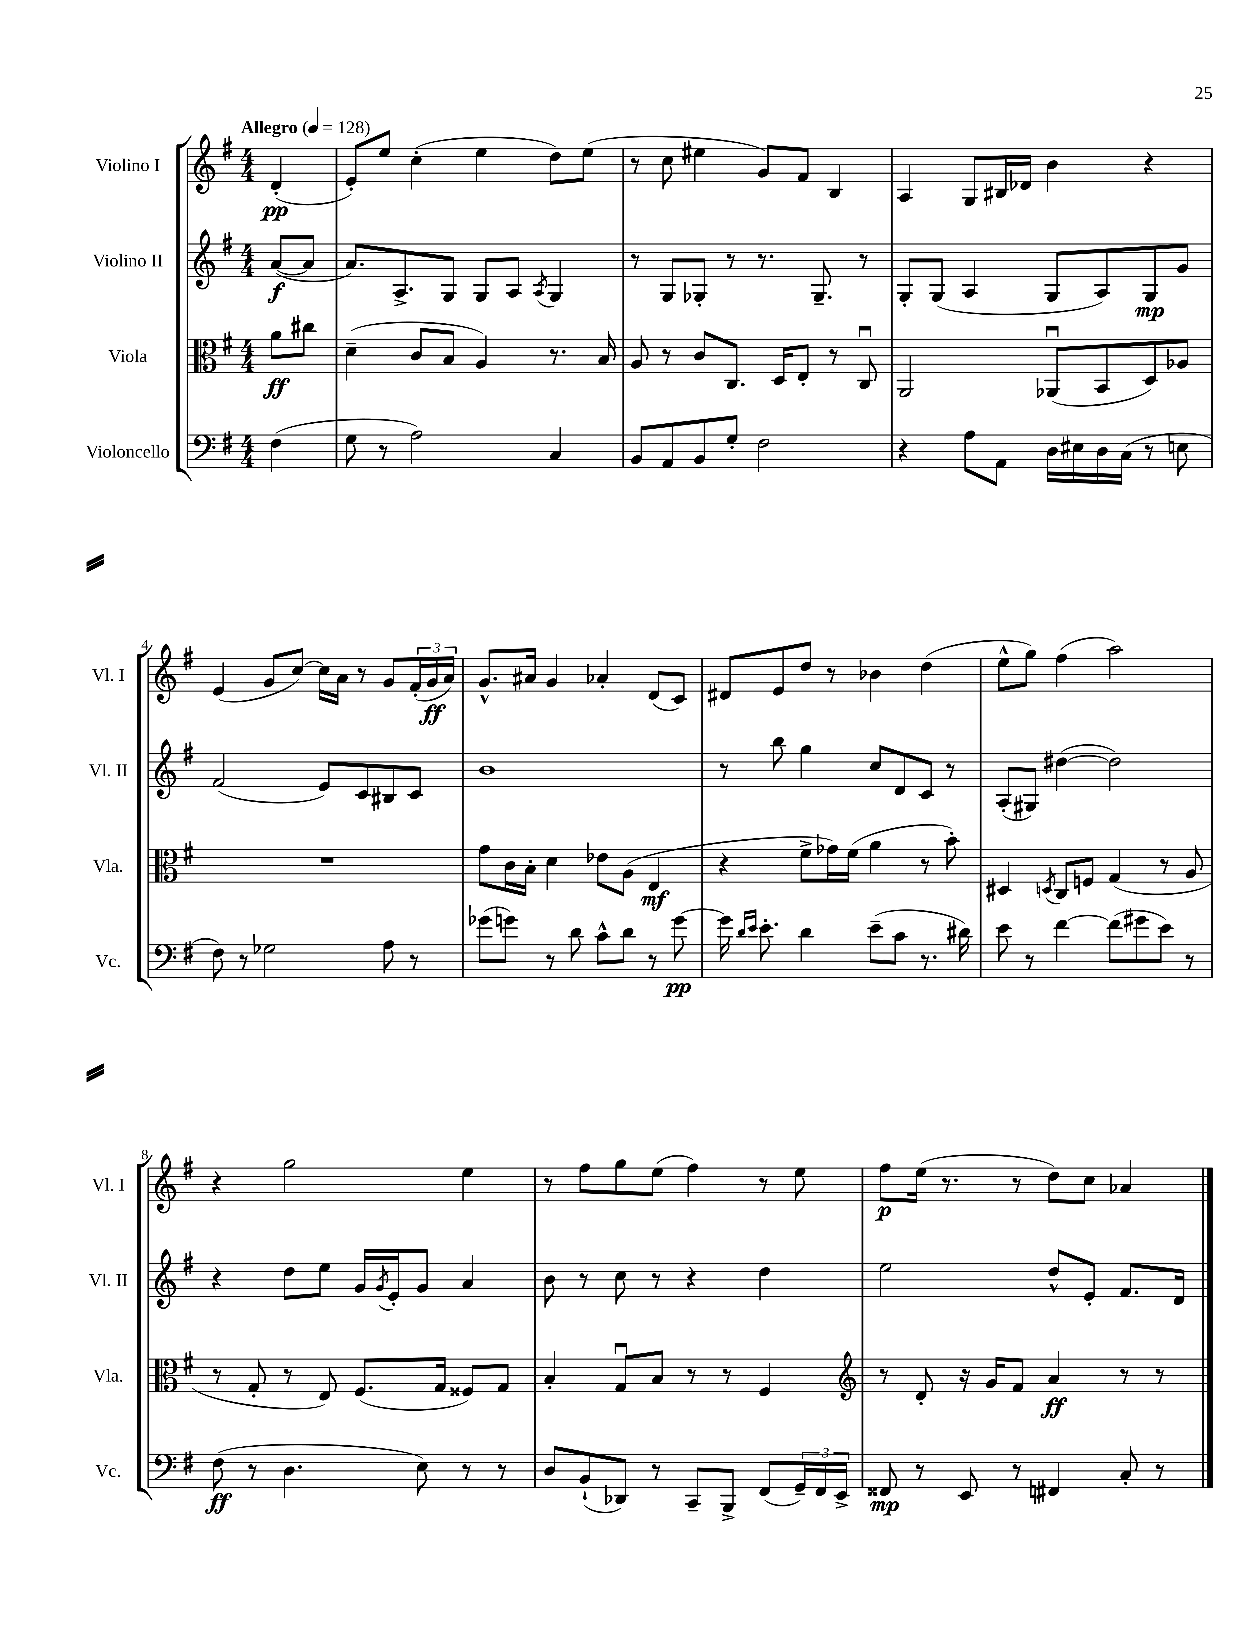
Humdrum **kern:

**kern	**kern	**kern	**kern
*staff4	*staff3	*staff2	*staff1
*clefF4	*clefC3	*clefG2	*clefG2
*k[f#]	*k[f#]	*k[f#]	*k[f#]
*M4/4	*M4/4	*M4/4	*M4/4
*MM128	*MM128	*MM128	*MM128
(4F#\	8a\L	([8a/L	(4d'/
.	8cc#\J	8a/]J	.
=	=	=	=
8G\	(4d~\	8.a/L)	8e'/L)
8r	.	.	8ee/J
.	.	8.A^/	.
2A\)	8c/L	.	(4cc'\
.	8B/J	8G/J	.
.	4A/)	8G/L	4ee\
.	.	8A/J	.
.	.	8qA/	.
4C/	8.r	4G/	8dd\L)
.	.	.	(8ee\J
.	16B/	.	.
=	=	=	=
8BB/L	8A/	8r	8r
8AA/	8r	8G/L	8cc\
8BB/	8c/L	8G-'/J	4ee#\
8G'/J	8.C/J	8r	.
2F#\	.	8.r	8g/L)
.	16D/LK	.	.
.	8E'/J	.	8f#/J
.	.	8.G-~/	.
.	8r	.	4B/
.	8Cu/	8r	.
=	=	=	=
4r	2AA/	8G'/L	4A/
.	.	(8G/J	.
8A\L	.	4A/	8G/L
8AA\J	.	.	16B#/L
.	.	.	16d-/JJ
16D\LL	(8AA-u/L	8G/L	4b\
16E#\	.	.	.
16D\	8BB/	8A/)	.
(16C\JJ	.	.	.
8r	8D/)	8G/	4r
8E\	8A-/J	8g/J	.
=	=	=	=
8F#\)	1r	(2f#/	(4e/
8r	.	.	.
2G-\	.	.	8g/L
.	.	.	[8cc/J)
.	.	8e/L)	16cc\]LL
.	.	.	16a\JJ
.	.	8c/	8r
8A\	.	8B#/	8g/L
8r	.	8c/J	(24f#'/L
.	.	.	24g/
.	.	.	24a/JJ)
=	=	=	=
(8g-\L	8g\L	1b	8.g^^/L
8g\J)	16c\L	.	.
.	16B'\JJ	.	16a#/Jk
8r	4d\	.	4g/
8d\	.	.	.
8c^^\L	8e-\L	.	4a-'/
8d\J	(8A\J	.	.
8r	4E/	.	(8d/L
[8g\	.	.	8c/J)
=	=	=	=
16g\]	4r	8r	8d#/L
16qqd/LL	.	.	.
16qqe/JJ	.	.	.
8.e'\	.	.	.
.	.	8bb\	8e/
4d\	8f#^\L	4gg\	8dd/J
.	16g-\L)	.	8r
.	(16f#\JJ	.	.
(8e~\L	4a\	8cc/L	4b-\
8c\J	.	8d/	.
8.r	8r	8c/J	(4dd\
.	8b'\)	8r	.
16d#\)	.	.	.
=	=	=	=
8e\	4D#/	(8A'/L	8ee^^\L
8r	.	8G#/J)	8gg\J)
.	8qD/	.	.
[4f#\	8C/L	([4dd#\	(4ff#\
.	8F/J	.	.
(8f#\]L	(4G/	2dd#\])	2aa\)
8g#\	.	.	.
8e\J)	8r	.	.
8r	8A/	.	.
=	=	=	=
(8F#\	8r	4r	4r
8r	8G'/	.	.
4.D\	8r	8dd\L	2gg\
.	8E/)	8ee\J	.
.	(8.F#/L	16g/LL	.
.	.	8qg/	.
.	.	16e'/J	.
8E\)	.	8g/J	.
.	16G/Jk	.	.
8r	8F##/L)	4a/	4ee\
8r	8G/J	.	.
=	=	=	=
8D/L	4B'/	8b\	8r
(8BB`/	.	8r	8ff#\L
8DD-/J)	8Gu/L	8cc\	8gg\
8r	8B/J	8r	(8ee\J
8CC~/L	8r	4r	4ff#\)
8BBB^/J	8r	.	.
(8FF#/L	4F#/	4dd\	8r
24GG~/L)	.	.	8ee\
24FF#/	.	.	.
24EE^/JJ	.	.	.
=	=	=	=
*	*clefG2	*	*
8FF##/	8r	2ee\	8ff#\L
8r	8d'/	.	(16ee\Jk
.	.	.	8.r
8EE/	16r	.	.
.	16g/LK	.	.
8r	8f#/J	.	8r
4FF#/	4a/	8dd^^/L	8dd\L)
.	.	8e'/J	8cc\J
8C'/	8r	8.f#/L	4a-/
8r	8r	.	.
.	.	16d/Jk	.
==	==	==	==
*-	*-	*-	*-
